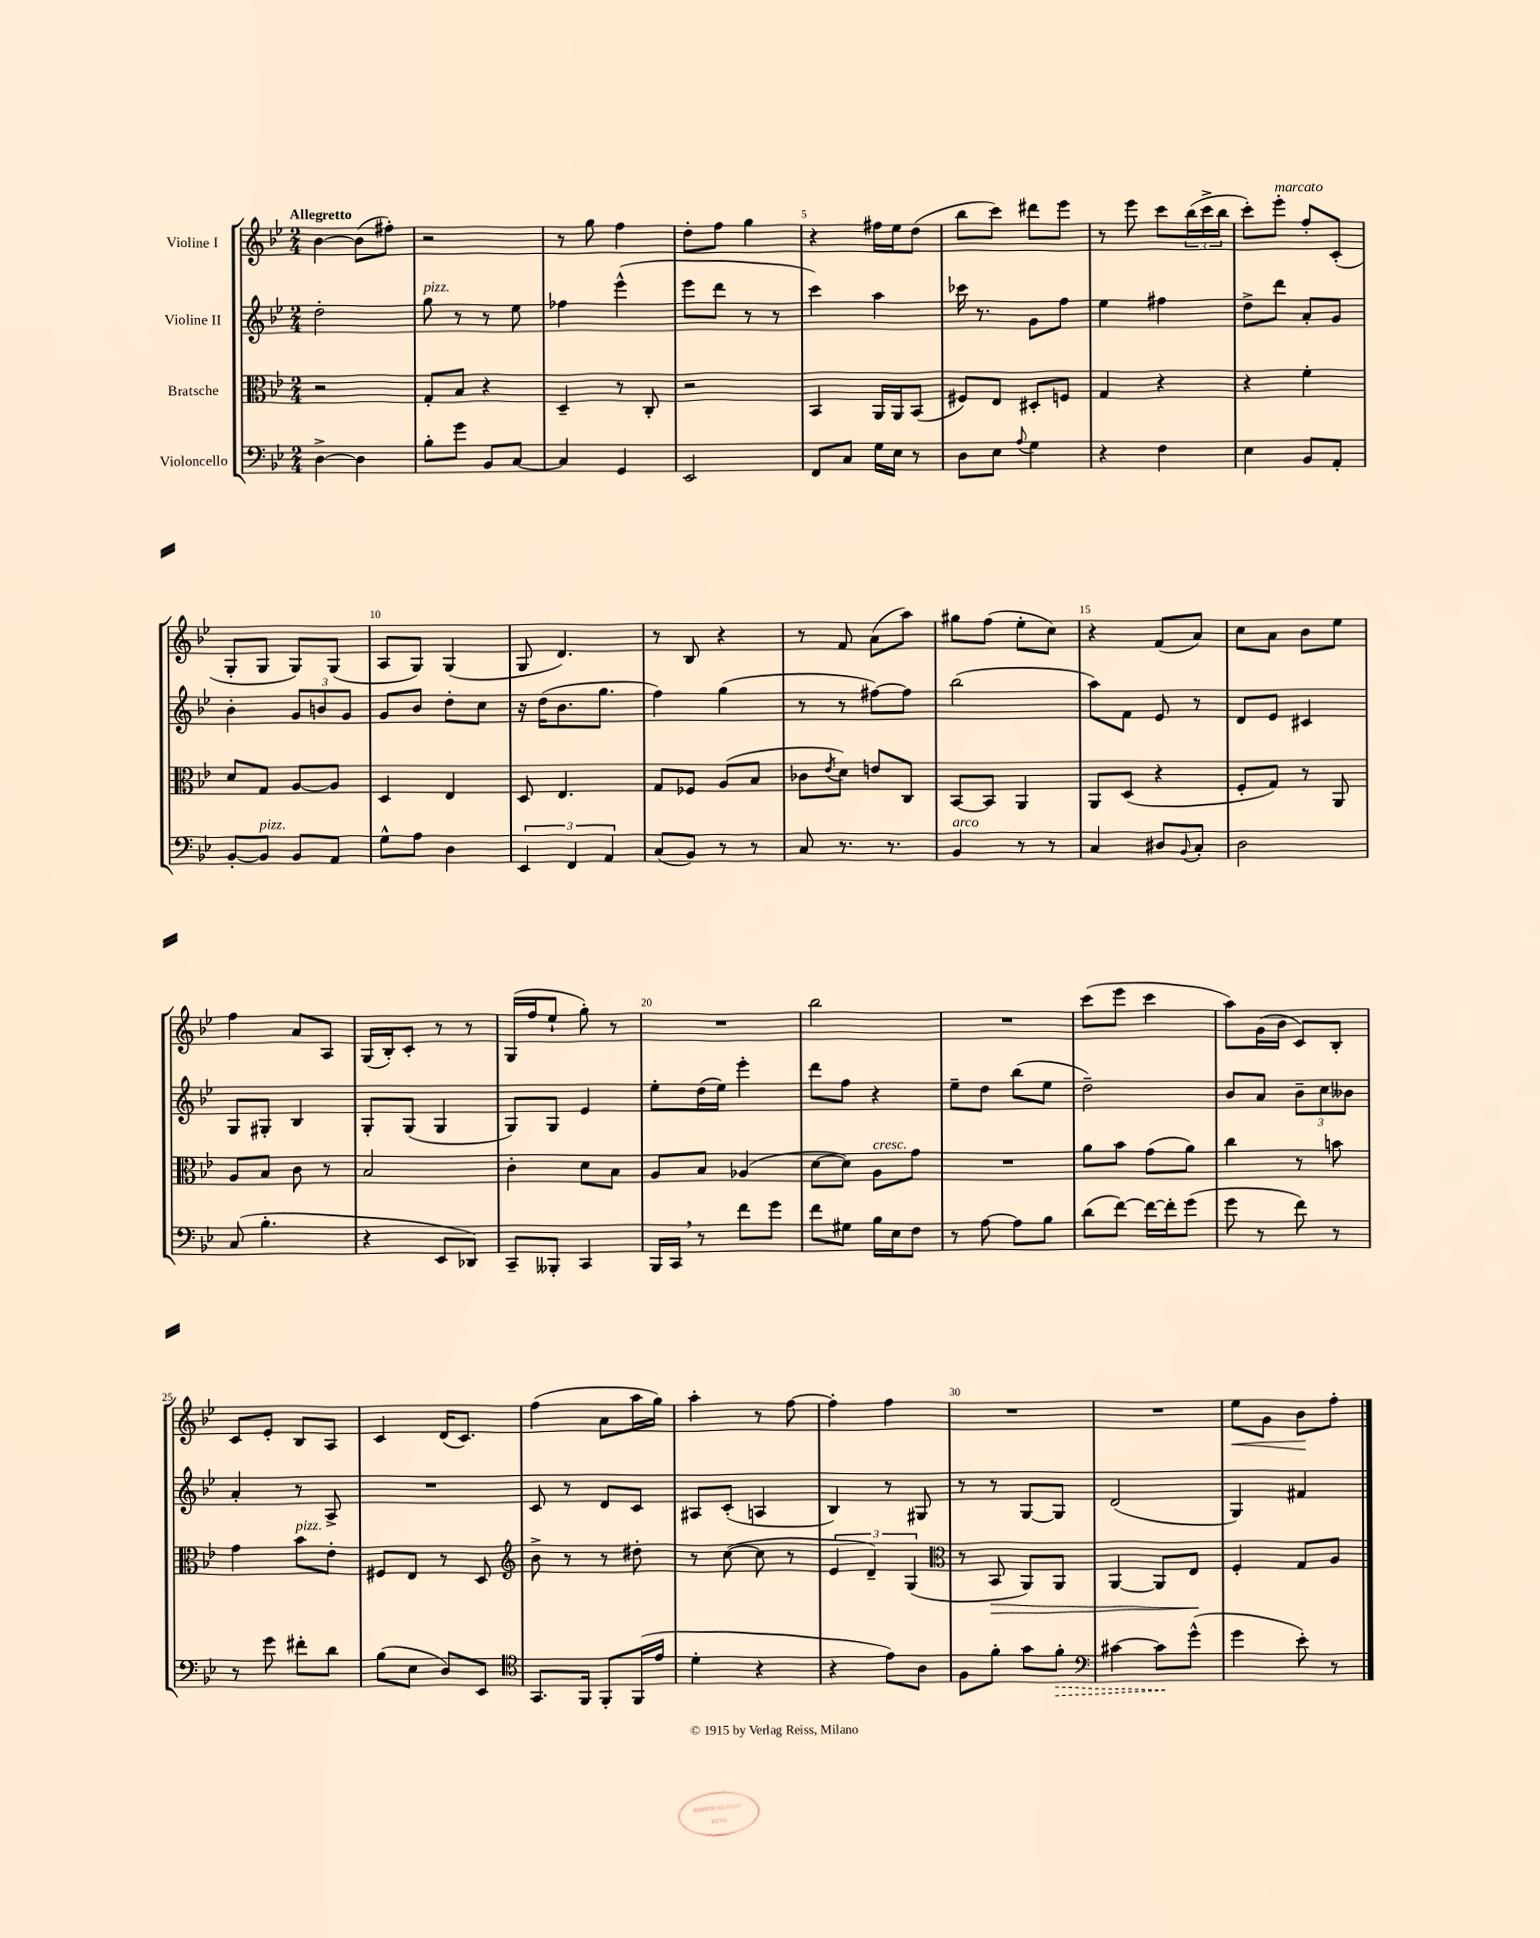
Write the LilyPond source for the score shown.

<<
\new StaffGroup <<
\new Staff = "s0" \with { instrumentName = "Violine I" } {
    \clef treble \key bes \major \numericTimeSignature \time 2/4 \tempo "Allegretto"
    bes'4~ bes'8( fis''8-.) |
    r2 |
    r8 g''8 f''4 |
    d''8-. f''8 g''4 |
    r4 fis''16 ees''16 d''8( |
    bes''8 c'''8) dis'''8 ees'''8 |
    r8 ees'''8 c'''8 \tuplet 3/2 { bes''16( c'''16-> bes''16 } |
    c'''8-.) ees'''8-.^\markup { \italic "marcato" } f''8-. c'8-.( |
    g8-. g8 g8) g8( |
    a8 g8) g4( |
    g8 d'4.) |
    r8 bes8 r4 |
    r8 f'8 a'8( a''8) |
    gis''8 f''8( ees''8-. c''8) |
    r4 f'8( a'8) |
    c''8 a'8 bes'8 ees''8 |
    f''4 a'8 a8 |
    g16( bes16-.) c'8-. r8 r8 |
    g16( f''16 ees''8-! g''8-.) r8 |
    R2 |
    bes''2 |
    R2 |
    c'''8( ees'''8 c'''4 |
    a''8) g'16( bes'16 c'8) bes8-. |
    c'8 ees'8-. bes8 a8 |
    c'4 d'16( c'8.) |
    f''4( a'8 a''16 g''16) |
    a''4-. r8 f''8~ |
    f''4-. f''4 |
    R2 |
    R2 |
    ees''8\< g'8 bes'8\! f''8-. \bar "|." |
}
\new Staff = "s1" \with { instrumentName = "Violine II" } {
    \clef treble \key bes \major \numericTimeSignature \time 2/4
    d''2-. |
    g''8^\markup { \italic "pizz." } r8 r8 ees''8 |
    fes''4 ees'''4-^( |
    ees'''8 d'''8 r8 r8 |
    c'''4) a''4 |
    ces'''16 r8. g'8 f''8 |
    ees''4 fis''4 |
    d''8-> d'''8 a'8-. g'8 |
    bes'4-. \tuplet 3/2 { g'8 b'8 g'8 } |
    g'8 bes'8 d''8-. c''8 |
    r16 d''16( bes'8. g''8. |
    f''4) g''4( |
    r8 r8 fis''8~) fis''8 |
    bes''2( |
    a''8) f'8 ees'8 r8 |
    d'8 ees'8 cis'4 |
    g8 gis8-. bes4 |
    g8-. g8( g4 |
    g8) g8 ees'4 |
    ees''8-. d''16( ees''16) ees'''4-. |
    d'''8 f''8 r4 |
    ees''8-- d''8 bes''8( ees''8 |
    d''2--) |
    bes'8 a'8 \tuplet 3/2 { bes'8-- c''8 beses'8 } |
    a'4-. r8 a8-> |
    R2 |
    c'8 r8 d'8 c'8 |
    ais8 c'8-.( a4 |
    bes4) r8 gis8 |
    r8 r8 g8~ g8 |
    d'2( |
    g4) fis'4 \bar "|." |
}
\new Staff = "s2" \with { instrumentName = "Bratsche" } {
    \clef alto \key bes \major \numericTimeSignature \time 2/4
    r2 |
    g8-. bes8 r4 |
    d4-- r8 c8-. |
    r2 |
    bes,4 a,16 a,16 bes,8( |
    fis8) ees8 dis8-. f8 |
    g4 r4 |
    r4 f'4-. |
    d'8 g8 a8~ a8 |
    d4 ees4 |
    d8 ees4. |
    g8 fes8 a8( bes8 |
    ces'8 \acciaccatura { ees'8 } d'8) e'8 c8 |
    bes,8~ bes,8 a,4 |
    a,8 d8( r4 |
    f8-. g8) r8 a,8 |
    a8 bes8 c'8 r8 |
    bes2 |
    c'4-. d'8 bes8 |
    a8 bes8 aes4( |
    d'8~ d'8) a8^\markup { \italic "cresc." } g'8 |
    R2 |
    a'8 bes'8 g'8( a'8) |
    c''4 r8 b'8 |
    g'4 bes'8^\markup { \italic "pizz." } ees'8-. |
    fis8 ees8 r8 d8 |
    \clef treble bes'8-> r8 r8 dis''8-. |
    r8 c''8~( c''8 r8 |
    \tuplet 3/2 { ees'4 d'4--) g4( } |
    \clef alto r8 bes,8\> a,8) a,8 |
    a,4~ a,8 ees8\! |
    f4-. g8 a8 \bar "|." |
}
\new Staff = "s3" \with { instrumentName = "Violoncello" } {
    \clef bass \key bes \major \numericTimeSignature \time 2/4
    d4~-> d4 |
    bes8-. g'8 bes,8 c8~ |
    c4 g,4 |
    ees,2 |
    f,8 c8 g16 ees16 r8 |
    d8 ees8 \appoggiatura { a8 } g4 |
    r4 f4 |
    ees4 bes,8 a,8-. |
    bes,8~-. bes,8^\markup { \italic "pizz." } bes,8 a,8 |
    g8-^ a8 d4 |
    \tuplet 3/2 { ees,4 f,4 a,4 } |
    c8( bes,8) r8 r8 |
    c8 r8. r8. |
    bes,4^\markup { \italic "arco" } r8 r8 |
    c4 dis8 \appoggiatura { bes,8 } c8-. |
    d2 |
    c8( bes4.-. |
    r4 ees,8 des,8) |
    c,8-- beses,,8-. c,4 |
    bes,,16 c,16 \breathe r8 f'8 g'8 |
    f'8 gis8 bes16 ees16 f8 |
    r8 a8~ a8 bes8 |
    d'8( f'8~) f'16~ f'16-. g'8( |
    g'8 r8 f'8) r8 |
    r8 g'8 fis'8-. d'8 |
    bes8( ees8 d8) ees,8 |
    \clef tenor g,8. f,16 f,8-. f,16( ees'16 |
    d'4-. r4 |
    r4 ees'8) a8 |
    f8 f'8-. g'8 \once \override Hairpin.style = #'dashed-line f'8-.\> |
    \clef bass cis'4~ cis'8\! g'8-^( |
    g'4 ees'8-.) r8 \bar "|." |
}
>>
>>
\layout { \context { \Score \override BarNumber.break-visibility = ##(#f #t #t) barNumberVisibility = #(every-nth-bar-number-visible 5) } }
